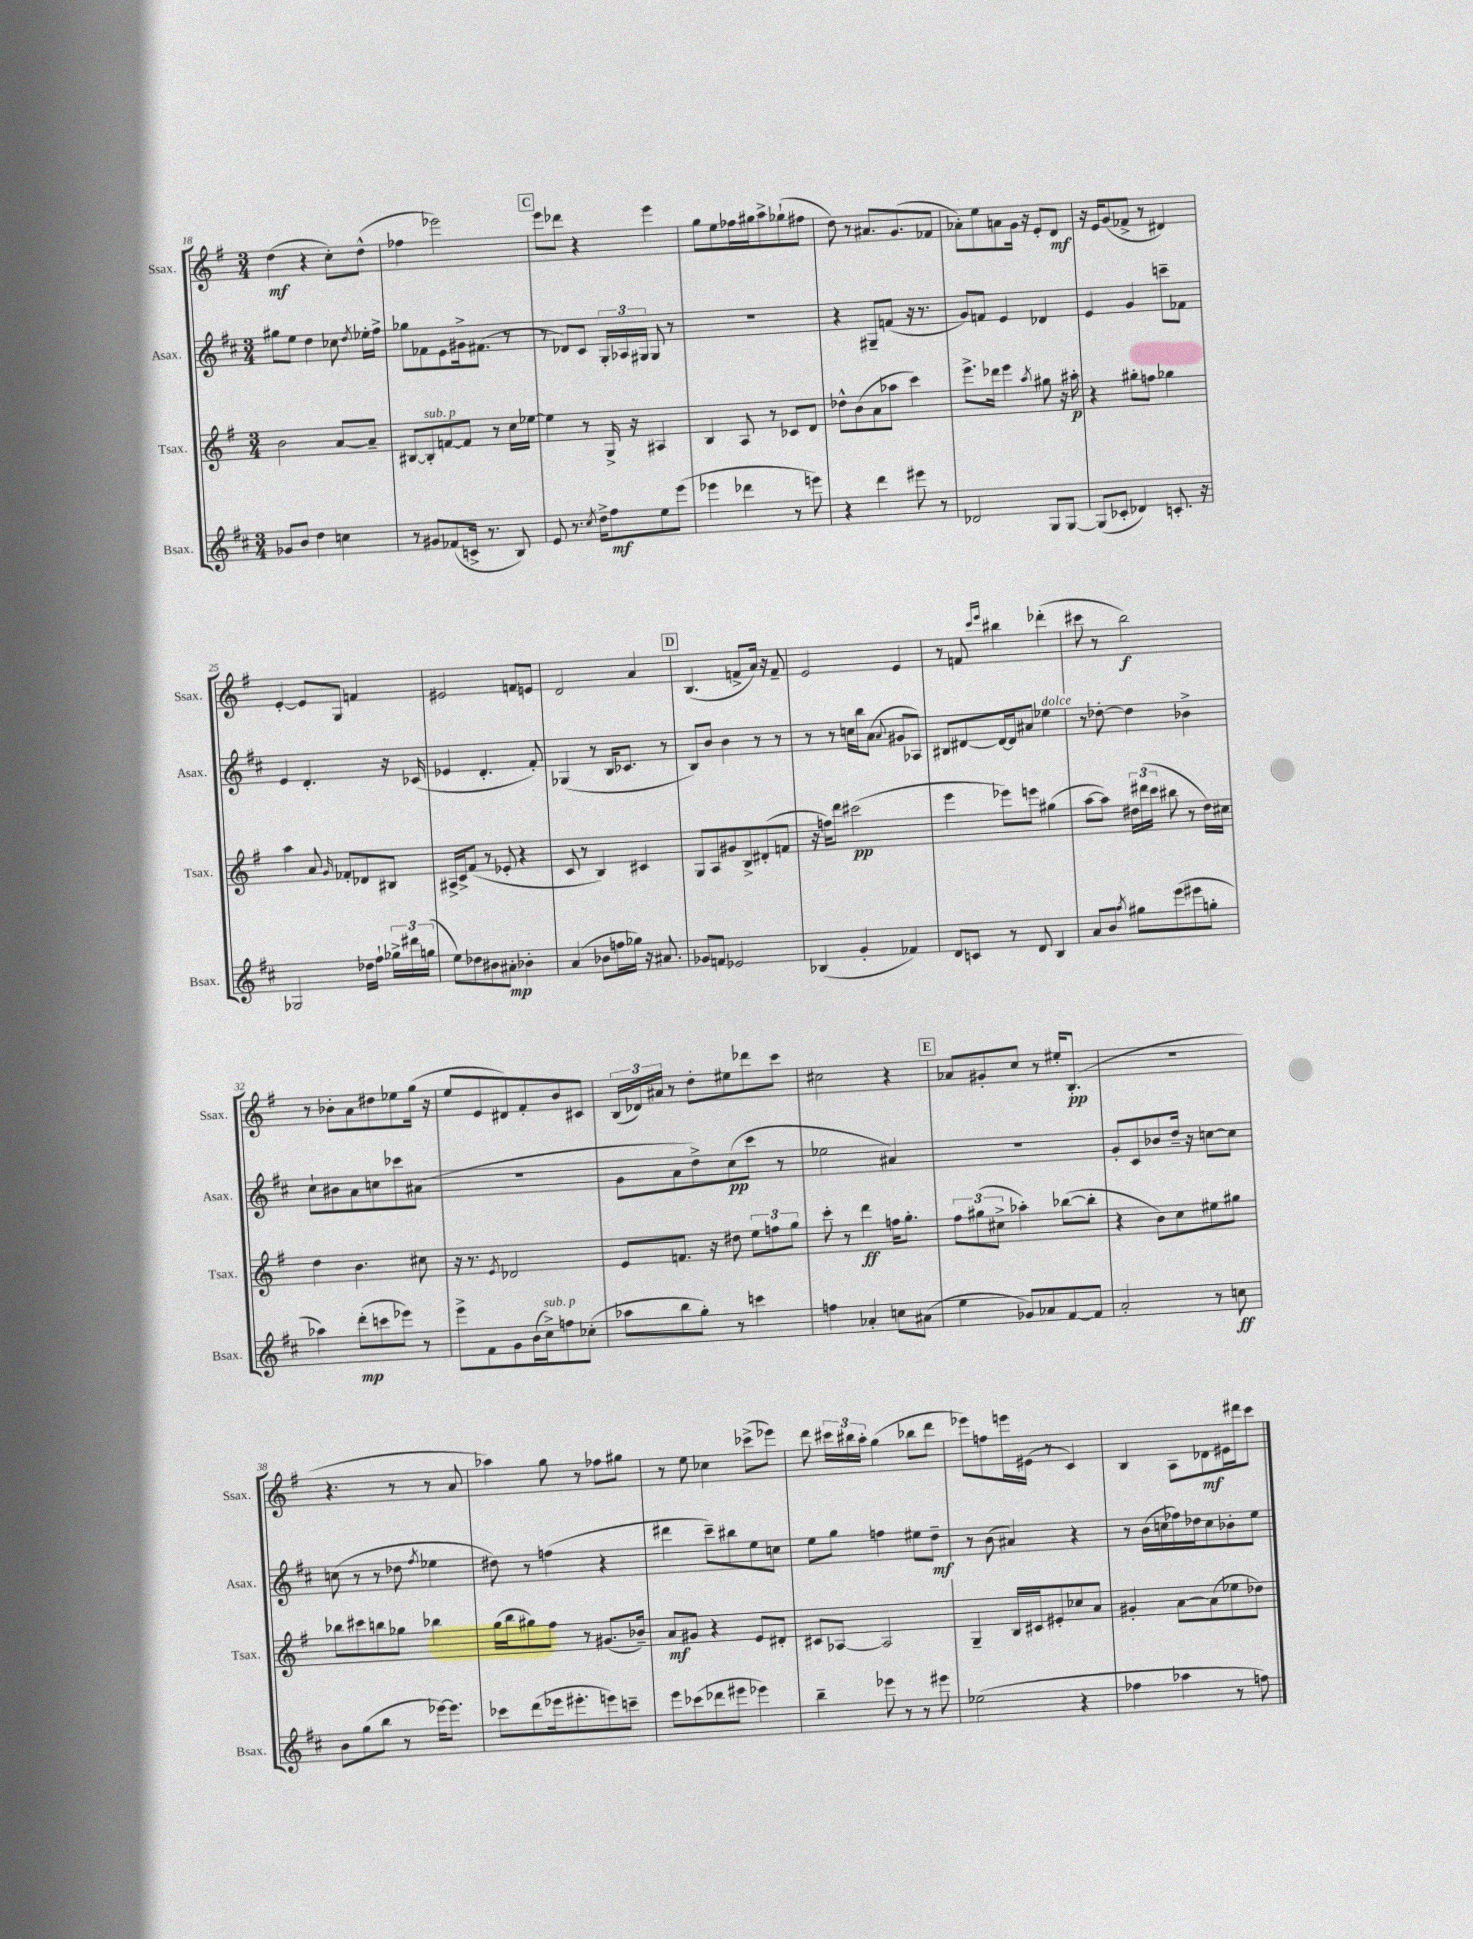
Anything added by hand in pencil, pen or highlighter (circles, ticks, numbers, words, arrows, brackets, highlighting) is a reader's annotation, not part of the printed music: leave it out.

**kern	**dynam	**kern	**dynam	**kern	**dynam	**kern	**dynam
*part4	*part4	*part3	*part3	*part2	*part2	*part1	*part1
*staff4	*staff4	*staff3	*staff3	*staff2	*staff2	*staff1	*staff1
*I"Bsax.	*	*I"Tsax.	*	*I"Asax.	*	*I"Ssax.	*
*I'Bsax.	*	*I'Tsax.	*	*I'Asax.	*	*I'Ssax.	*
*clefG2	*	*clefG2	*	*clefG2	*	*clefG2	*
*k[f#c#]	*	*k[f#]	*	*k[f#c#]	*	*k[f#]	*
*M3/4	*	*M3/4	*	*M3/4	*	*M3/4	*
=18	=18	=18	=18	=18	=18	=18	=18
8g-X/L	.	2b\	.	8gg#X\L	.	(4dd\	mf
8b/J	.	.	.	8ee\J	.	.	.
4dd\	.	.	.	4dd\	.	4r	.
4ccn\	.	[8a/L	.	8cc-X\	.	8cc'\L)	.
.	.	.	.	8qdd/	.	.	.
.	.	8a~/J]	.	16ee-X'\LL	.	(8dd^^\J	.
.	.	.	.	16ff#^\JJ	.	.	.
=19	=19	=19	=19	=19	=19	=19	=19
8r	.	[8B#X/L	.	8gg-X\L	.	4ff-X\	.
!	!	!LO:TX:a:i:t=sub. p	!	!	!	!	!
8g#X/L	.	8B#'/]	.	8f-X\	.	.	.
(8f-X/	.	[8fn/	.	8e\	.	2eee-X\)	.
16cn^/Jk	.	8f/J]	.	16g#X^\k	.	.	.
8.r	.	.	.	(8.f#X\J	.	.	.
.	.	8r	.	.	.	.	.
8B/)	.	16cc\LL	.	8r	.	.	.
.	.	[16ee-X\JJ	.	.	.	.	.
!!LO:REH:place=s1:t=C
=20	=20	=20	=20	=20	=20	=20	=20
8e/	.	4ee-\]	.	8r	.	8eee\L	.
8.r	.	.	.	8d-X/L)	.	8ddd-X\J	.
.	.	8r	.	8c#/J	.	4r	.
8qcc#/	.	.	.	.	.	.	.
16dd^\KL	.	.	.	.	.	.	.
8ff#\	mf	16G^/	.	24G'/LL	.	.	.
.	.	.	.	24A-X/	.	.	.
.	.	16r	.	.	.	.	.
.	.	.	.	24G#X/JJ	.	.	.
8ee\	.	4A#X/	.	8G#/	.	4eee\	.
(8eee\J	.	.	.	8r	.	.	.
=21	=21	=21	=21	=21	=21	=21	=21
4eee-X\	.	4B/	.	2.r	.	8gg\L	.
.	.	.	.	.	.	8ee\	.
4ddd-X\	.	8A/	.	.	.	16ff-X\L	.
.	.	.	.	.	.	16gg#X\J	.
.	.	8r	.	.	.	8aa^\	.
8r	.	8c-X/L	.	.	.	(8gg-X`\	.
8eeen\)	.	8d/J	.	.	.	8ff#X\J	.
=22	=22	=22	=22	=22	=22	=22	=22
4r	.	8dd-X^^\L	.	4r	.	8dd\)	.
.	.	(8b\	.	.	.	8r	.
4ddd\	.	8a\	.	8G#X~/L	.	8.a#X/L	.
.	.	8aa-X\J	.	(8fn/J	.	.	.
.	.	.	.	.	.	(8.g/	.
8eee#X\	.	4ccc\)	.	16r	.	.	.
.	.	.	.	8.r	.	.	.
8r	.	.	.	.	.	8f-X/J	.
=23	=23	=23	=23	=23	=23	=23	=23
2d-X/	.	8.eee^\L	.	8g/L)	.	8a-X'\L)	.
.	.	.	.	8fn/J	.	8ee\	.
.	.	16ddd-X\Jk	.	.	.	.	.
.	.	4eee\	.	4e/	.	8an\	.
.	.	.	.	.	.	16g\Jk	.
.	.	.	.	.	.	16r	.
.	.	8qaa/	.	.	.	.	.
8G/L	.	8gg#X\	.	4d-X/	.	8e'/L	.
[8G/J	.	16r	.	.	.	8d/J	mf
.	.	16aa#X'\	p	.	.	.	.
=24	=24	=24	=24	=24	=24	=24	=24
(8G/L]	.	4r	.	4e/	.	16r	.
.	.	.	.	.	.	16e/KL	.
8c-X'/J	.	.	.	.	.	(8g/	.
4d-X/)	.	8gg#X'\L	.	4g/	.	8f-X^/J	.
.	.	8ffn\J	.	.	.	8r	.
8.cn'/	.	4gg-X\	.	8cccn~\L	.	4d#X/)	.
.	.	.	.	8f-X\J	.	.	.
16r	.	.	.	.	.	.	.
!!LO:LB:g=z
=25	=25	=25	=25	=25	=25	=25	=25
2G-X/	.	4aa\	.	4e/	.	[4e'/	.
.	.	8a/	.	4.d'/	.	8e/L]	.
.	.	16qqg/	.	.	.	.	.
.	.	8f-X'/L	.	.	.	8G/J	.
16dd-X\LL	.	8d-X/	.	.	.	4fn/	.
16ff#`\JJ	.	.	.	.	.	.	.
24gg-X^\LL	.	8B#X/J	.	16r	.	.	.
24ddd#X\	.	.	.	.	.	.	.
.	.	.	.	(16c-X/	.	.	.
(24ggn\JJ	.	.	.	.	.	.	.
=26	=26	=26	=26	=26	=26	=26	=26
8ee\L)	.	16A#X^/LL	.	4e-X/	.	2e#X/	.
.	.	16c^/J	.	.	.	.	.
8dd-X\	.	(8f#/J	.	.	.	.	.
8b#X\	.	8r	.	4.d'/	.	.	.
8a#X'\J	mp	8e-X'/	.	.	.	.	.
4b-X'\	.	4r	.	.	.	8fn/L	.
.	.	.	.	8f#'/)	.	8en/J	.
=27	=27	=27	=27	=27	=27	=27	=27
(4a/	.	8c/	.	(4G-X/	.	2d/	.
.	.	8r	.	.	.	.	.
8b-X\L	.	4B/)	.	8r	.	.	.
16ffn\L	.	.	.	16B/KL	.	.	.
16gg-X\JJ)	.	.	.	8.c-X/J	.	.	.
16r	.	4c#X/	.	.	.	4a/	.
8.a#X/	.	.	.	.	.	.	.
.	.	.	.	8r	.	.	.
!!LO:REH:place=s1:t=D
=28	=28	=28	=28	=28	=28	=28	=28
8g-X/L	.	8G/L	.	8B/L)	.	(4.B/	.
8fn/J	.	8A/	.	8b/J	.	.	.
2e-X/	.	8g#X/	.	4b\	.	.	.
.	.	8B^/	.	.	.	8fn^/L	.
.	.	(8d#X'/	.	8r	.	16a/Jk)	.
.	.	.	.	.	.	16r	.
.	.	8fn/J	.	8r	.	8f~/	.
=29	=29	=29	=29	=29	=29	=29	=29
(4B-X/	.	16r	.	8r	.	2e/	.
.	.	16ffn\KL)	.	.	.	.	.
.	.	8ddd\J	.	8r	.	.	.
4g'/	.	(2ccc#X\	pp	16ccn\LL	.	.	.
.	.	.	.	16bb\J	.	.	.
.	.	.	.	(8a\J	.	.	.
.	.	.	.	8qqa/	.	.	.
4f-X/)	.	.	.	8g#X/L	.	4e/	.
.	.	.	.	8A-X/J)	.	.	.
=30	=30	=30	=30	=30	=30	=30	=30
8d/L	.	4eee\	.	8B#X/L	.	8r	.
8cn/J	.	.	.	[8d#X/	.	8fn/	.
.	.	.	.	.	.	16qqccc/LL	.
.	.	.	.	.	.	16qqeee/JJ	.
8r	.	8eee-X\L)	.	16d#/L_	.	4bb#X\	.
.	.	.	.	16d#/J]	.	.	.
8d/	.	8eeen\J	.	8a#X/J	.	.	.
!	!	!	!	!LO:TX:a:i:t=dolce	!	!	!
4B/	.	(4gg#X\	.	4ee-X\	.	(4ddd-X'\	.
=31	=31	=31	=31	=31	=31	=31	=31
8a/L	.	[8aa\L	.	8r	.	8ccc#X\	.
8b/J	.	8aa\J])	.	[8dd-X'\	.	8r	.
8qaa/	.	.	.	.	.	.	.
8gg#X\L	.	24dd#X\LL	.	4dd-\]	.	2bb\)	f
.	.	(24ddd#X\	.	.	.	.	.
.	.	24ccc\JJ	.	.	.	.	.
(8eee\	.	8bb#X\	.	.	.	.	.
8eee#X\	.	8r	.	4b-X^\	.	.	.
8ggn'\J	.	16dd#\LL)	.	.	.	.	.
.	.	16cc#X\JJ	.	.	.	.	.
!!LO:LB:g=z
=32	=32	=32	=32	=32	=32	=32	=32
4aa-X\)	.	4dd\	.	8cc#`\L	.	8r	.
.	.	.	.	8b#X\	.	8b-X'\L	.
(8ddd'\L	mp	4.b\	.	8a\	.	8a\	.
8cccn\	.	.	.	8ccn\	.	8dd#X\	.
8eee-X\J)	.	.	.	8ccc-X\	.	8ee-X\	.
8r	.	8cc#X\	.	(8a#X\J	.	(16gg\Jk	.
.	.	.	.	.	.	16r	.
=33	=33	=33	=33	=33	=33	=33	=33
8eee^\L	.	16r	.	2.r	.	8ee/L	.
.	.	8.r	.	.	.	.	.
8f#\	.	.	.	.	.	8e/	.
.	.	8qe/	.	.	.	.	.
8g\	.	2d-X/	.	.	.	8d#X/)	.
(16b\L	.	.	.	.	.	8f#'/	.
!LO:TX:a:i:t=sub. p	!	!	!	!	!	!	!
16cc#^\J)	.	.	.	.	.	.	.
8ffn\	.	.	.	.	.	8b/	.
(8cc-X'\J	.	.	.	.	.	8c#X/J	.
=34	=34	=34	=34	=34	=34	=34	=34
8aa-X\L	.	8e/L	.	8g\L	.	(24B/LL	.
.	.	.	.	.	.	24d-X/)	.
.	.	.	.	.	.	24a#X/JJ	.
8bb\	.	8.fn/J	.	8a\	.	8r	.
8gg'\J)	.	.	.	8dd^\)	.	8dd'\L	.
.	.	16r	.	.	.	.	.
8r	.	8dd#X\	.	(8cc#\	pp	8ee#X\	.
4cccn\	.	12ee\L	.	8ccc#\J	.	8ddd-X\	.
.	.	12ffn\	.	.	.	.	.
.	.	.	.	8r	.	8ccc\J	.
.	.	12gg\J	.	.	.	.	.
=35	=35	=35	=35	=35	=35	=35	=35
4ffn\	.	8ccc'\	.	2ee-X\	.	2cc#X\	.
.	.	8r	.	.	.	.	.
4a-X'/	.	4ddd\	ff	.	.	.	.
8ccn\L	.	16ffn\KL	.	4a#X/)	.	4r	.
.	.	8.gg'\J	.	.	.	.	.
(8a#X\J	.	.	.	.	.	.	.
!!LO:REH:place=s1:t=E
=36	=36	=36	=36	=36	=36	=36	=36
4ee\	.	12ff#\L	.	2.r	.	8a-X/L	.
.	.	(12gg#X\	.	.	.	.	.
.	.	.	.	.	.	8g#X'/	.
.	.	12cc#X^\J	.	.	.	.	.
8g-X/L)	.	4aa-X'\)	.	.	.	8cc/J	.
8a-X/	.	.	.	.	.	8r	.
[8f#/	.	([8bb-X\L	.	.	.	16ee#X'/KL	.
.	.	.	.	.	.	(8.B'/J	pp
8f#/J]	.	8bb-'\J]	.	.	.	.	.
=37	=37	=37	=37	=37	=37	=37	=37
2a'/	.	4r	.	8g'/L	.	2.r	.
.	.	.	.	8c#/	.	.	.
.	.	8b\L)	.	8b-X/	.	.	.
.	.	8cc\	.	16dd~/Jk	.	.	.
.	.	.	.	16r	.	.	.
8r	.	8ee#X\	.	[8ccn\L	.	.	.
8ccn\	ff	8gg#X\J	.	8cc\J]	.	.	.
!!LO:LB:g=z
=38	=38	=38	=38	=38	=38	=38	=38
8b\L	.	8bb-X\L	.	(8ccn\	.	4.r	.
(8gg\	.	8ccc#X\	.	8r	.	.	.
8bb\J	.	8bbn\	.	8r	.	.	.
8r	.	8gg-X\J	.	8dd-X\	.	8r	.
.	.	.	.	8qff#/	.	.	.
[16eee-X\KL)	.	4bb-X\	.	4ee-X\	.	8r	.
8.eee-\J]	.	.	.	.	.	.	.
.	.	.	.	.	.	8a/	.
=39	=39	=39	=39	=39	=39	=39	=39
8ccc-X\L	.	(16gg\LL	.	8dd#X\)	.	4aa-X\)	.
.	.	16bb\J	.	.	.	.	.
(8ddd\	.	8gg#X\)	.	8r	.	.	.
16eee-X\k	.	8ff#\J	.	(4ffn\	.	8gg\	.
8.eee#X'\	.	.	.	.	.	.	.
.	.	8r	.	.	.	8r	.
8eeen\)	.	(8.g#X/L	.	4r	.	8ff-X\L	.
8cccn~\J	.	.	.	.	.	8gg#X\J	.
.	.	16b-X~/Jk)	.	.	.	.	.
=40	=40	=40	=40	=40	=40	=40	=40
8eee\L	.	8a/L	mf	4ddd#X\	.	8r	.
(8ccc-X\	.	8g#X/J	.	.	.	8ee\	.
8ddd-X\	.	4r	.	8ccc#~\L)	.	4cc-X\	.
8eee#X\J	.	.	.	8bb#X\	.	.	.
4eee-X\)	.	8e/L	.	8ee\	.	(8ccc-X^\L	.
.	.	8d#X'/J	.	8ccn\J	.	8eee-X\J)	.
=41	=41	=41	=41	=41	=41	=41	=41
4bb~\	.	8c#X/L	.	8ee\L	.	8ddd\	.
.	.	[8A-X/J	.	8gg\J	.	24ccc#X\LL	.
.	.	.	.	.	.	24bb#X\	.
.	.	.	.	.	.	24aa'\JJ	.
8eee-X\	.	2A-/]	.	4ffn\	.	(4gg\	.
8r	.	.	.	.	.	.	.
8r	.	.	.	8ee#X\L	.	8bb-X\L	.
8eee#X\	.	.	.	8dd~\J	mf	8ddd\J	.
=42	=42	=42	=42	=42	=42	=42	=42
(2ee-X\	.	4G~/	.	8r	.	8eee-X\L)	.
.	.	.	.	(8b\	.	8ffn\	.
.	.	16B/LL	.	4a#X/)	.	16eeen\L	.
.	.	16c#X/J	.	.	.	(16e#X\JJ	.
.	.	8e#X'/	.	.	.	8r	.
4r	.	8cc-X/	.	4r	.	4c/)	.
.	.	8a/J	.	.	.	.	.
=43	=43	=43	=43	=43	=43	=43	=43
4ff-X\	.	4g#X'/	.	8r	.	4B/	.
.	.	.	.	(16b\LL	.	.	.
.	.	.	.	16ccn\	.	.	.
4aa-X\	.	[8a\L	.	16ff-X\)	.	8A\L	.
.	.	.	.	16dd-X\J	.	.	.
.	.	(8a\]	.	8cc\	.	8d-X\	mf
8r	.	8ee-X\	.	8b-X'\	.	16e#X\L	.
.	.	.	.	.	.	16ddd#X\J	.
8ffn\)	.	8dd-X\J)	.	8ee\J	.	8ccc\J	.
==	==	==	==	==	==	==	==
*-	*-	*-	*-	*-	*-	*-	*-
